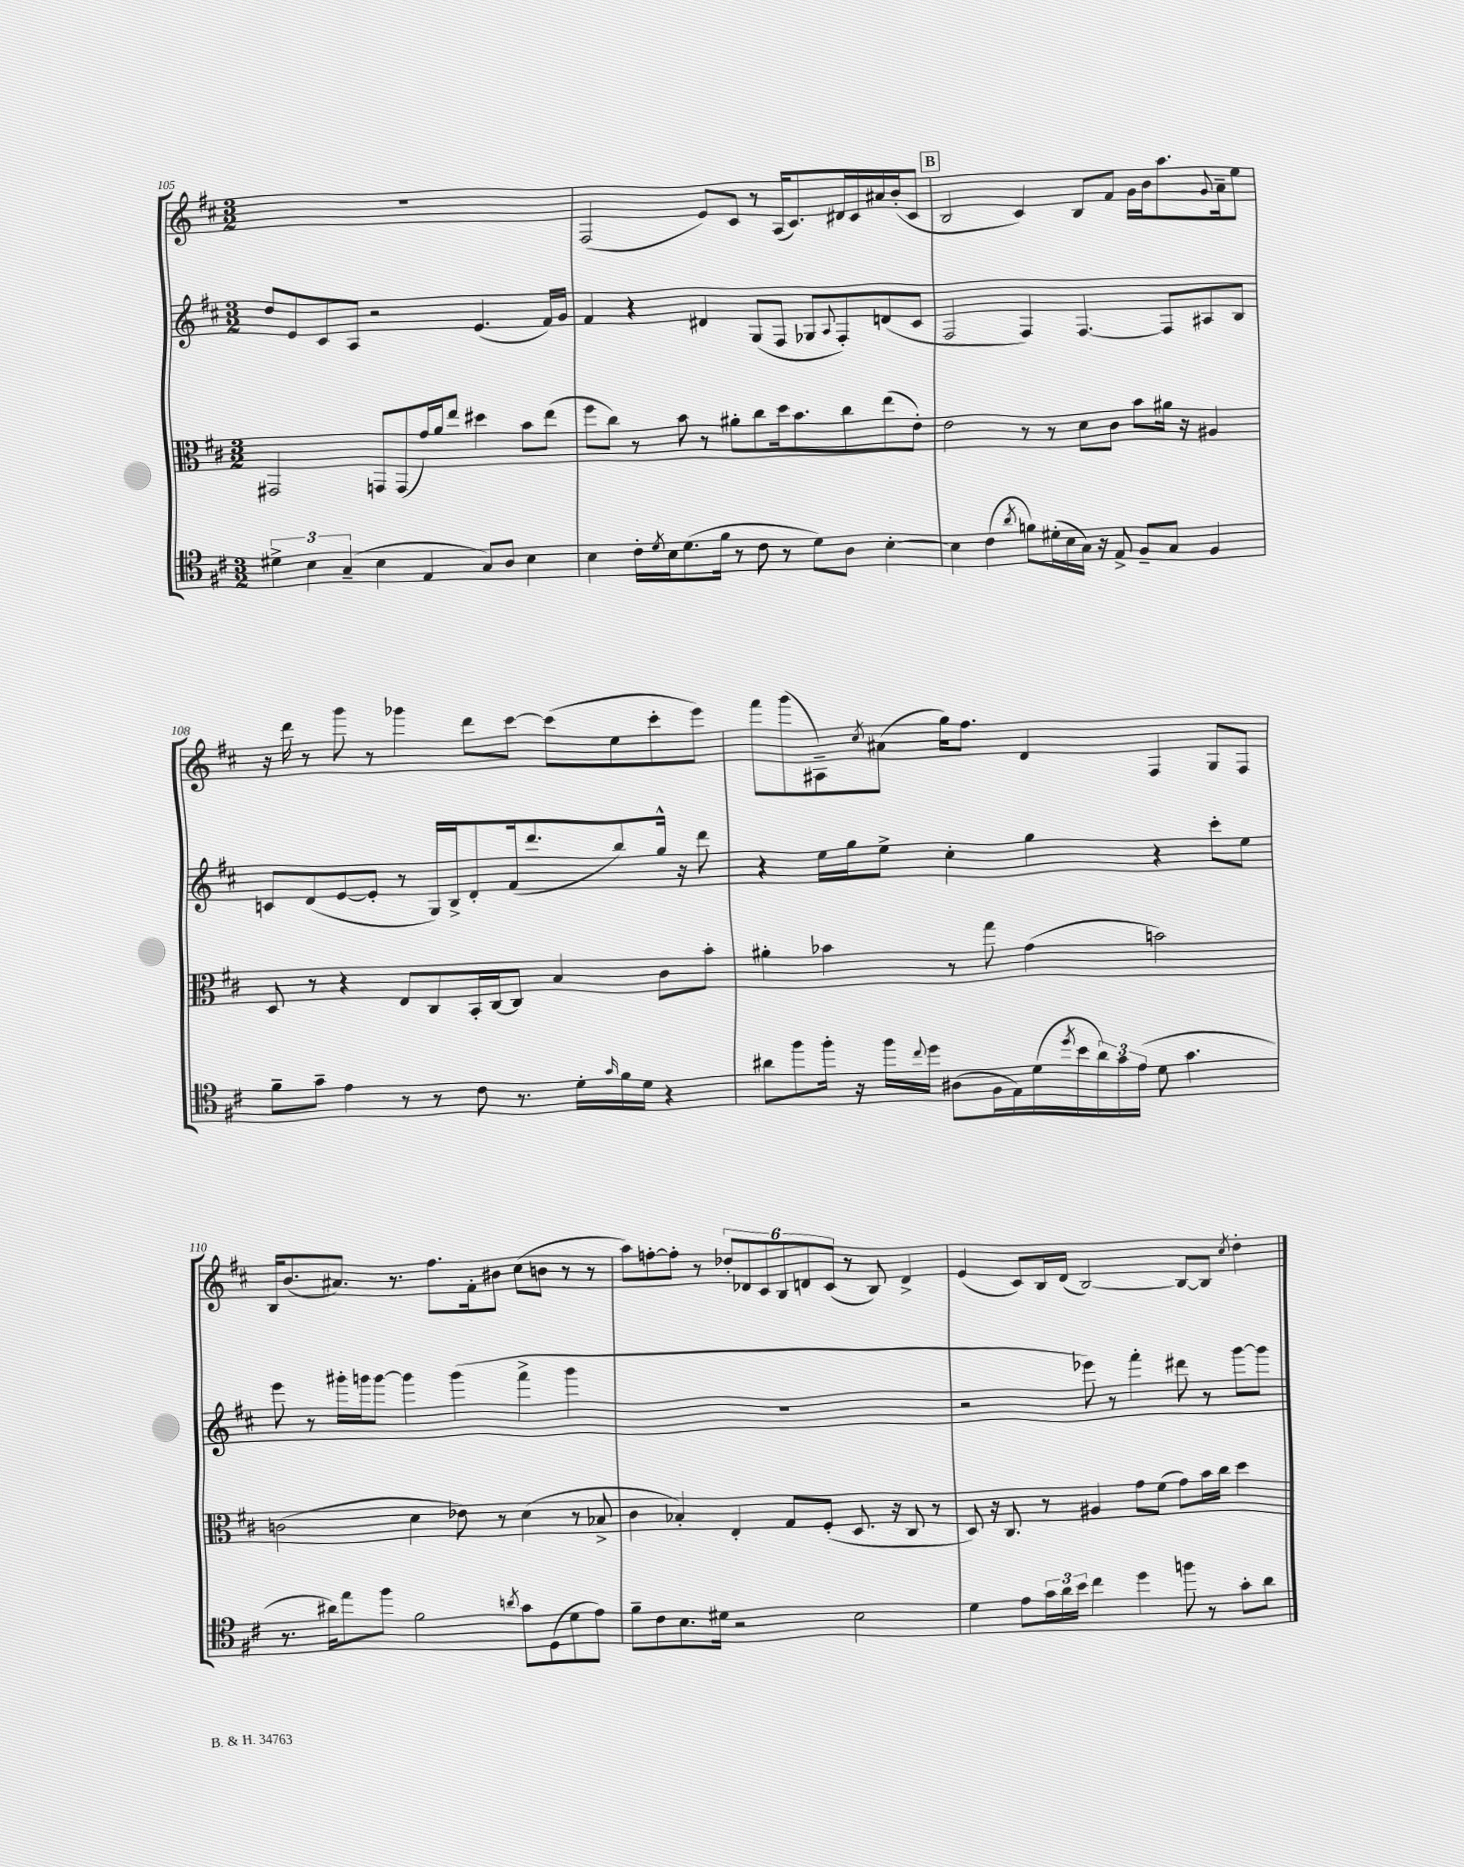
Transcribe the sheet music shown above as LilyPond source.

<<
\new StaffGroup <<
\new Staff = "s0" {
    \clef treble \key d \major \numericTimeSignature \time 3/2
    R1. |
    fis2( e'8) cis'8 r8 a16( cis'8.) dis'16 cis'16 ais'16 b'16-.( cis'8 |
    \mark \markup { \box "B" } b2 cis'4) b8 fis'8 g'16 b'16 a''8. \appoggiatura { g'8 } a'16-- e''8 |
    r16 d'''16 r8 g'''8 r8 ges'''4 d'''8 cis'''8~ cis'''8( e''8 cis'''8-. e'''8) |
    fis'''8 g'''8( ais8--) \acciaccatura { cis''8 } ais'8( g''16) fis''8. d'4 fis4 g8 fis8 |
    b16 b'8.( ais'8.) r8. fis''8. fis'16-. bis'8 cis''8( b'8 r8 r8 |
    a''8) f''8~-. f''8-. r8 \tuplet 6/4 { des''8-. des'8 cis'8 b8 d'8 cis'8( } r8 b8) d'4-> |
    e'4( cis'8) b16 d'16( b2~) b8~ b8 \acciaccatura { cis''8 } d''4-. \bar "|." |
}
\new Staff = "s1" {
    \clef treble \key d \major \numericTimeSignature \time 3/2
    d''8 e'8 cis'8 a8 r2 e'4.( fis'16) g'16 |
    fis'4 r4 dis'4 g8( fis8 ges8 \appoggiatura { a8 } fis8-.) d'8( cis'8 |
    \mark \markup { \box "B" } fis2 fis4) fis4.~ fis8 ais8 b8 |
    c'8 d'8( e'8~ e'8-. r8 g16) b16-> d'8-. fis'16( d'''8. b''8) g''16-^ r16 d'''8 |
    r4 e''16 g''16 e''8-> cis''4-. g''4 r4 cis'''8-. e''8 |
    e'''8 r8 gis'''16-. g'''16 g'''8~ g'''4 g'''4( fis'''4-> g'''4 |
    R1. |
    r2 ees'''8) r8 fis'''4-. dis'''8 r8 g'''8~ g'''8 \bar "|." |
}
\new Staff = "s2" {
    \clef alto \key d \major \numericTimeSignature \time 3/2
    gis,2 g,8 g,8( g'16) a'16 e''8 dis''4 b'8 e''8( |
    fis''8 cis''8) r8 b'8 r8 ais'8-. cis''8 d''16 b'8. cis''8 e''8( e'8-.) |
    \mark \markup { \box "B" } e'2 r8 r8 d'8 cis'8 b'8 ais'16 r16 ais4 |
    d8 r8 r4 e8 cis8 b,16-. cis16~ cis8 b4 cis'8 b'8-. |
    ais'4-. bes'4 r8 g''8 g'4( b'2) |
    c'2( d'4 ees'8) r8 d'4( r8 bes8-> |
    cis'4 bes4-.) e4-. g8 fis8-.( d8. r16 cis8 r8 |
    d8) r16 cis8. r8 ais4 g'8 fis'8( g'8) b'16 cis''16 d''4 \bar "|." |
}
\new Staff = "s3" {
    \clef tenor \key d \major \numericTimeSignature \time 3/2
    \tuplet 3/2 { dis'4-> b4 g4--( } b4 e4 g8) a8 b4 |
    b4 cis'16-. \acciaccatura { d'8 } b16 d'8.( fis'16 r8 cis'8 r8 d'8) a8 b4~-. |
    \mark \markup { \box "B" } b4 cis'4( \acciaccatura { a'8 } f'8) dis'16-.( b16 g16) r16 e8-> fis8-- g8 fis4 |
    fis'8-- g'8-- e'4 r8 r8 cis'8 r8. d'16-. \grace { g'16 } fis'16 d'16 r4 |
    ais'8 fis''8 fis''16-. r16 fis''16 \appoggiatura { cis''8 } d''16 ais8( fis16 e16) d'16( \acciaccatura { d''8 } b'16 \tuplet 3/2 { ais'16) g'16 e'16( } d'8 g'4. |
    r8. ais'16) e''8 fis''8 fis'2 \acciaccatura { a'8 } g'8 d8( d'8 e'8) |
    fis'8-- cis'8 b8. dis'16 r2 b2 |
    d'4 e'8 \tuplet 3/2 { g'16 a'16 b'16 } cis''4 d''4 f''8 r8 g'8-. a'8 \bar "|." |
}
>>
>>
\layout { \context { \Score currentBarNumber = #105 } }
